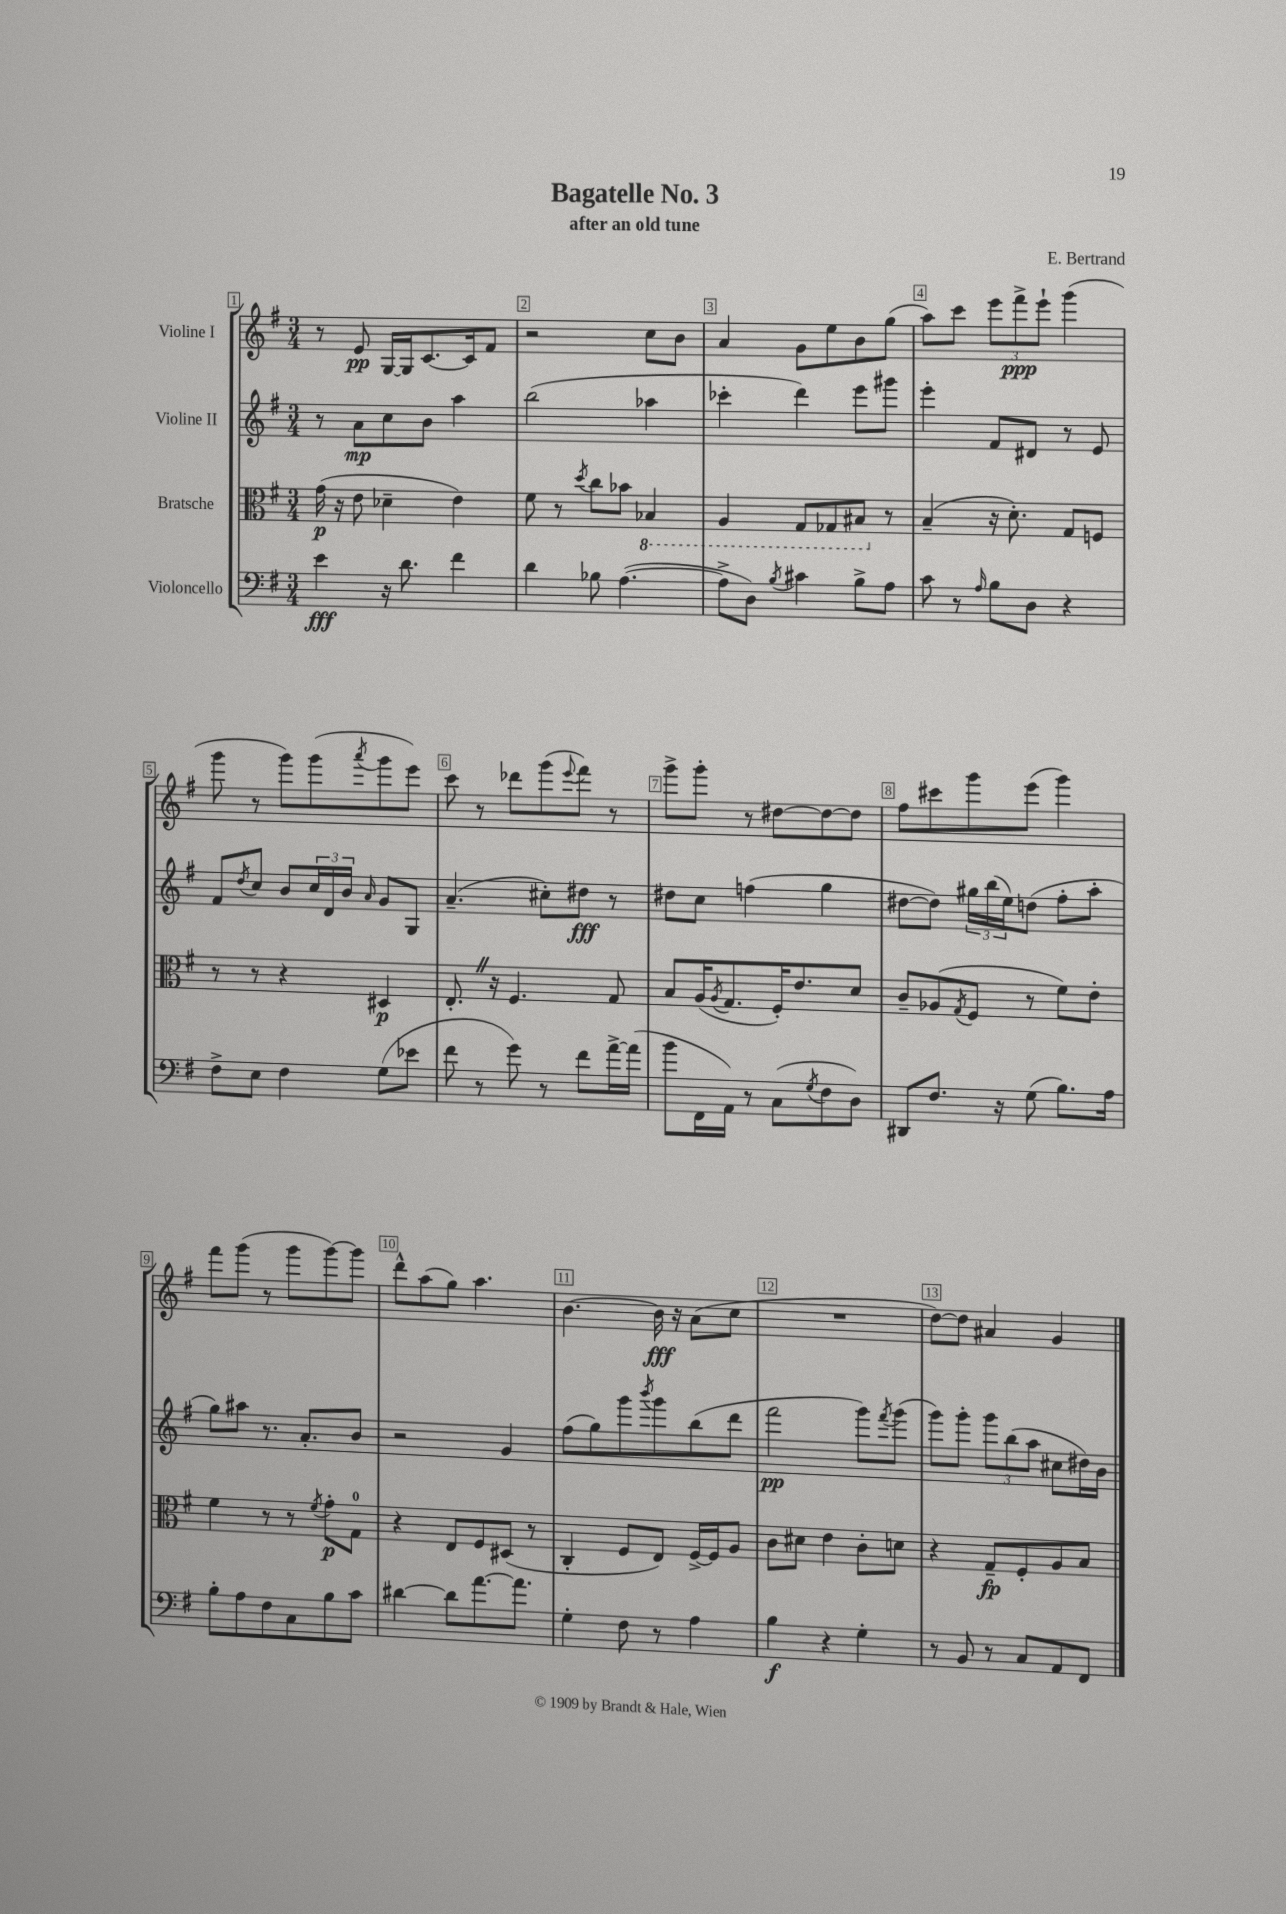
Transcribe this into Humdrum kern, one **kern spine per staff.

**kern	**kern	**kern	**kern
*staff4	*staff3	*staff2	*staff1
*clefF4	*clefC3	*clefG2	*clefG2
*k[f#]	*k[f#]	*k[f#]	*k[f#]
*M3/4	*M3/4	*M3/4	*M3/4
4e\	(16g\	8r	8r
.	16r	.	.
.	8e\	8a\L	8e/
16r	4d-~\	8cc\	[16G/LL
8.d\	.	.	16G/]J
.	.	8b\J	[8.c/
4f#\	4e\)	4aa\	.
.	.	.	16c/]k
.	.	.	8f#/J
=	=	=	=
4d\	8f#\	(2bb\	2r
.	8r	.	.
.	8qdd/	.	.
8B-\	8cc\L	.	.
([4.A\	8b-\J	.	.
.	4BB-/	4aa-\	8cc\L
.	.	.	8b\J
=	=	=	=
8A^\]L	4AA/	4ccc-'\	4a/
8D\J)	.	.	.
8qB/	.	.	.
4c#\	8GG/L	4ddd\)	8g\L
.	8GG-/	.	8ee\
8B^\L	8BB#/J	8eee\L	8b\
8A\J	8r	8ggg#\J	(8gg\J
=	=	=	=
8c\	(4B~/	4eee'\	8aa\L)
8r	.	.	8ccc\J
16qqA/	.	.	.
8B\L	16r	8f#/L	12eee\L
.	8.d'\)	.	.
.	.	.	12fff#^\
8D\J	.	8d#/J	.
.	.	.	12eee`\J
4r	8G/L	8r	(4ggg\
.	8F/J	8e/	.
=	=	=	=
8F#^\L	8r	8f#/L	8ggg\
.	.	8qdd/	.
8E\J	8r	8cc/J	8r
4F#\	4r	8b/L	8ggg\L)
.	.	24cc/L	(8ggg\
.	.	24d/	.
.	.	24b/JJ	.
.	.	16qqa/	8qaaa/
(8G\L	4D#/	8g/L	8ggg\
8e-\J	.	8G/J	8eee\J)
=	=	=	=
8f#\	8.E'/	(4.a~/	8ccc\
8r	.	.	8r
.	16r	.	.
8g\)	4.F#/	.	8ddd-\L
8r	.	8cc#'\L)	(8ggg\
.	.	.	8qqeee/
8f#\L	.	8dd#\J	8fff#\J)
[16a^\L	8G/	8r	8r
(16a\]JJ	.	.	.
=	=	=	=
8b\L	8B/L	8dd#\L	8ggg^\L
16FF#\L	(16A/K	8cc\J	8ggg'\J
.	8qA/	.	.
16AA\JJ)	8.G/	.	.
8r	.	(4ff\	8r
(8C\L	16F#'/K)	.	[8dd#\L
.	8.e/	.	.
8qG/	.	.	.
8F#\	.	4gg\	8dd#\_
8D\J)	8d/J	.	8dd#\]J
=	=	=	=
8DD#/L	8c~/L	[8dd#\L	8ff#\L
8.F#/J	(8A-/	8dd#\]J)	8ccc#\
.	8qG/	.	.
.	8F#/J	24gg#\LL	8ggg\
.	.	(24bb\	.
16r	.	.	.
.	.	24ee\J)	.
(8G\	8r	(8dd\J	(8eee\J
8.B\L)	8f#\L)	8ff#'\L	4ggg\)
.	8e'\J	8aa'\J	.
16A\Jk	.	.	.
=	=	=	=
8B'\L	4f#\	8gg\L)	8fff#\L
8A\	.	8aa#\J	(8ggg\J
8F#\	8r	8.r	8r
8C\	8r	.	8ggg\L
.	.	8.a'/L	.
.	8qf#/	.	.
8B\	8g'\L	.	[8ggg\)
8c\J	8G\J	8b/J	8ggg\]J
=	=	=	=
[4d#\	4r	2r	8ddd^^\L
.	.	.	(8aa\
8d#\]L	8E/L	.	8gg\J)
[8.a\	8F#/	.	4.aa\
.	(8D#/J	4g/	.
8.a\]J	.	.	.
.	8r	.	.
=	=	=	=
4G'\	4C'/	(8ff#\L	[4.b\
.	.	8gg\)	.
8F#\	8F#/L	8ggg\	.
.	.	8qbbb/	.
8r	8E/J)	8ggg\	16b\]
.	.	.	16r
4A\	[16F#^/LL	(8bb\	(8a\L
.	16F#/]J	.	.
.	8A/J	8ddd\J	8cc\J
=	=	=	=
4B\	8c\L	2fff#\	2.r
.	8d#\J	.	.
4r	4e\	.	.
4G'\	8c'\L	8ggg\L)	.
.	.	8qfff#/	.
.	8d\J	(8ggg\J	.
=	=	=	=
8r	4r	8ggg\L)	[8dd\L)
8BB/	.	8ggg'\J	8dd\]J
8r	8G~/L	12ggg\L	4a#/
.	.	(12bb\	.
8C/L	8F#'/	.	.
.	.	12aa\J	.
8AA/	8A/	8cc#\L	4g/
8FF#/J	8B/J	16dd#\L)	.
.	.	16b\JJ	.
==	==	==	==
*-	*-	*-	*-
